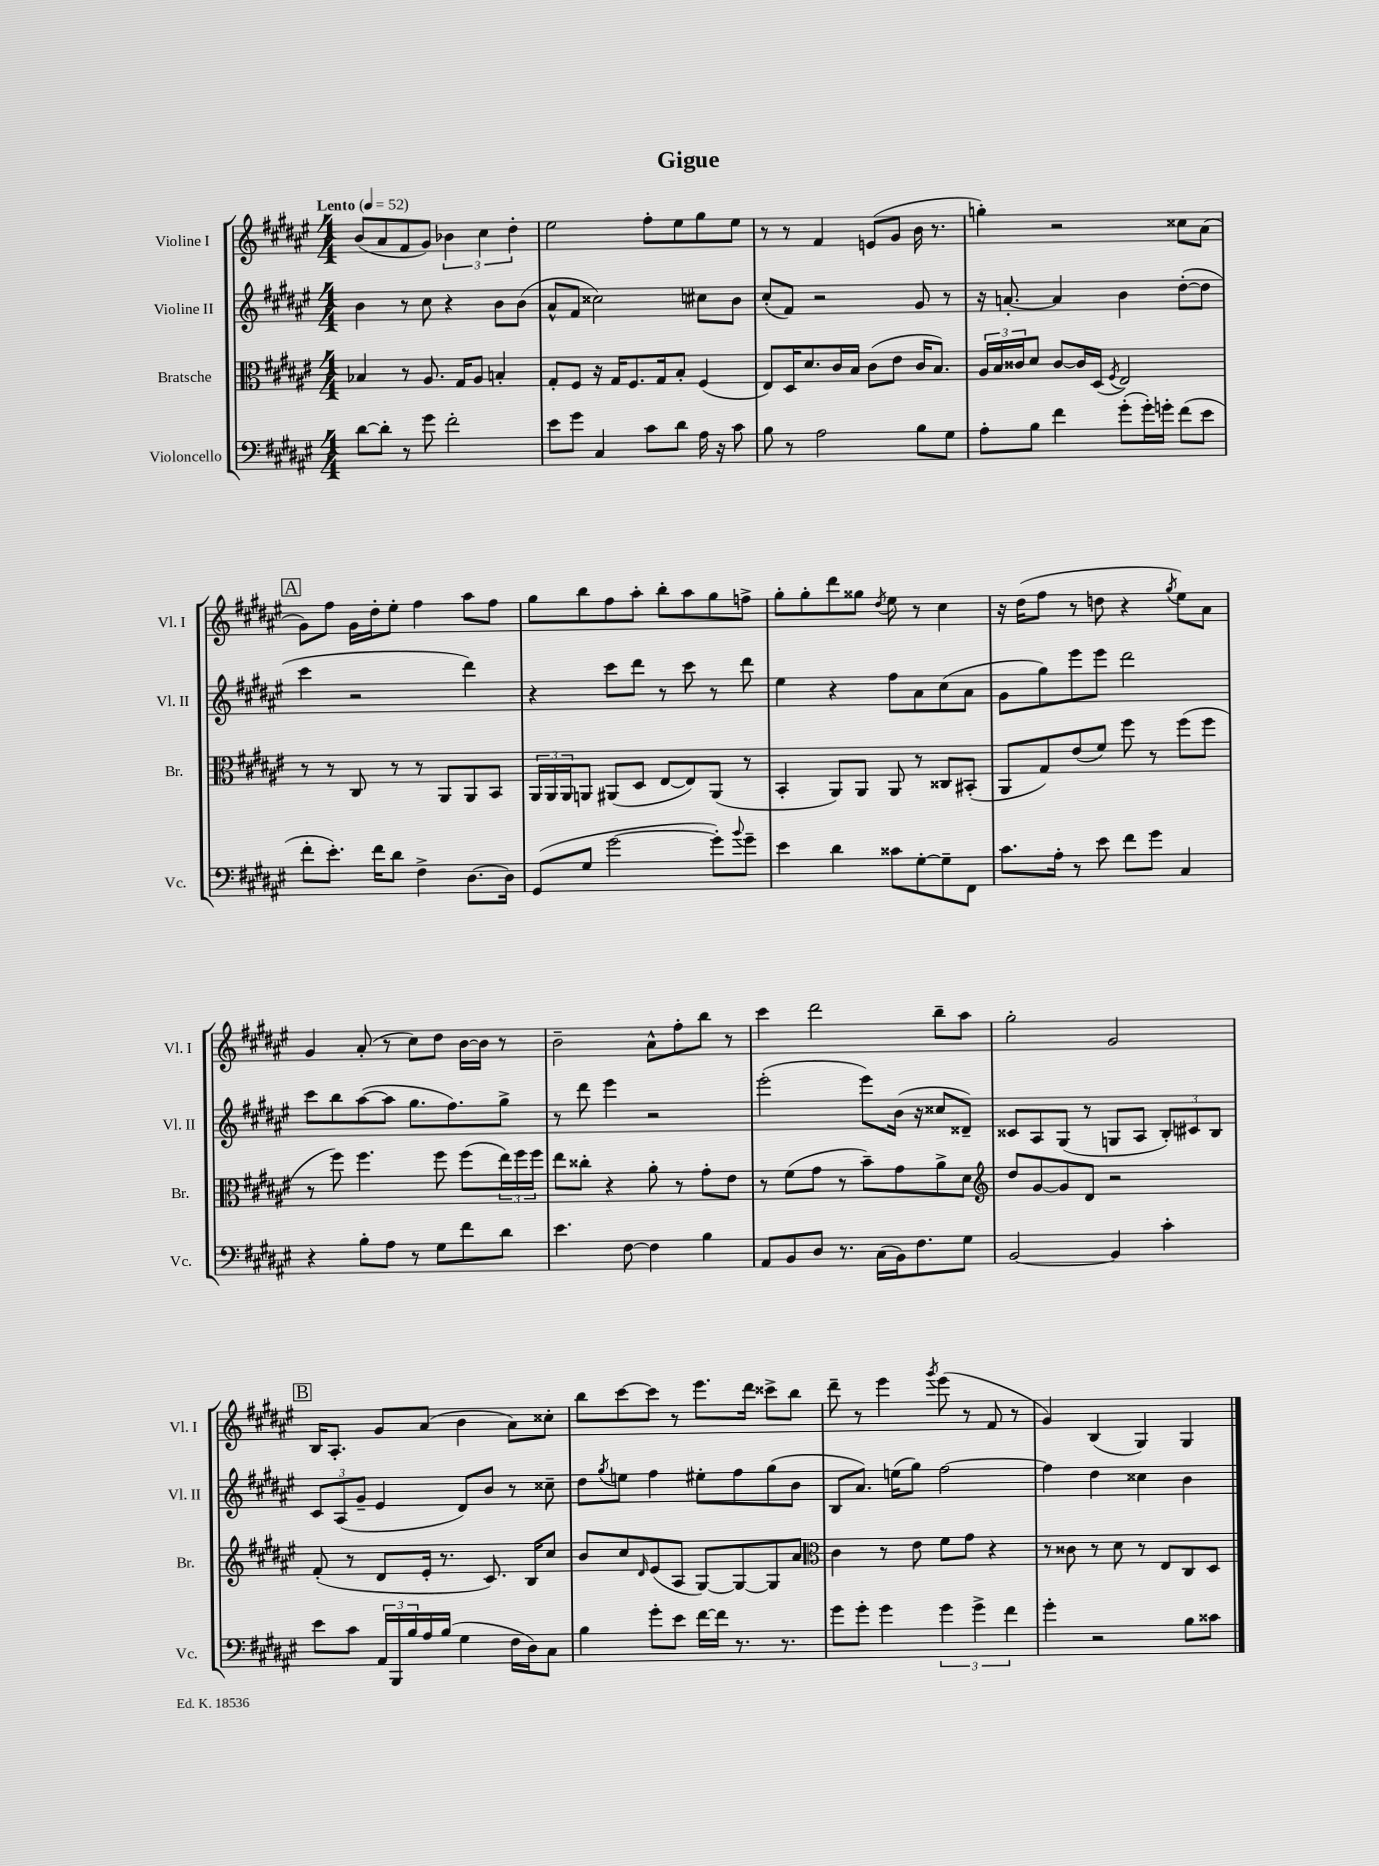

**kern	**kern	**kern	**kern
*staff4	*staff3	*staff2	*staff1
*clefF4	*clefC3	*clefG2	*clefG2
*k[f#c#g#d#a#e#]	*k[f#c#g#d#a#e#]	*k[f#c#g#d#a#e#]	*k[f#c#g#d#a#e#]
*M4/4	*M4/4	*M4/4	*M4/4
*MM52	*MM52	*MM52	*MM52
[8d#\L	4B-/	4b\	(8b/L
8d#'\]J	.	.	8a#/
8r	8r	8r	8f#/
8g#\	8.A#/	8cc#\	8g#/J)
2f#'\	.	4r	6b-\
.	16G#/LK	.	.
.	8A#/J	.	.
.	.	.	6cc#\
.	4B'/	8b\L	.
.	.	.	6dd#'\
.	.	(8b\J	.
=	=	=	=
8e#\L	8G#'/L	8a#^^/L	2ee#\
8g#\J	8F#/J	8f#/J	.
4C#/	16r	2cc##\)	.
.	16G#/LK	.	.
.	8.F#/	.	.
8c#\L	.	.	8ff#'\L
.	16G#/k	.	.
8d#\J	8B'/J	.	8ee#\
16A#\	(4F#/	8cc#\L	8gg#\
16r	.	.	.
8c#\	.	8b\J	8ee#\J
=	=	=	=
8B\	8E#/L)	(8cc#'/L	8r
8r	16D#/K	8f#/J)	8r
.	8.d#/	.	.
2A#\	.	2r	4f#/
.	16c#/L	.	.
.	16B/JJ	.	.
.	(8c#\L	.	(8e/L
.	8e#\J	.	8g#/J
8B\L	16c#/LK	8g#/	16b\
.	8.B/J)	.	8.r
8G#\J	.	8r	.
=	=	=	=
8A#'\L	24A#/LL	16r	4gg'\)
.	24B/	.	.
.	.	[8.a'/	.
.	24c##/J	.	.
8B\J	8d#/J	.	.
4f#\	[8c##/L	4a/]	2r
.	16c##/]L	.	.
.	(16D#/JJ	.	.
.	8qF#/	.	.
(8g#'\L	2E#/)	4b\	.
16g#'\L)	.	.	.
16g'\JJ	.	.	.
(8f#\L	.	([8dd#'\L	8cc##\L
8e#\J	.	8dd#\]J	(8a#\J
=	=	=	=
8f#'\L	8r	4ccc#\	8g#\L)
8.e#'\J)	8r	.	8ff#\J
.	8C#/	2r	16g#\LL
16f#\LK	.	.	16dd#'\J
8d#\J	8r	.	8ee#'\J
4F#^\	8r	.	4ff#\
.	8AA#/L	.	.
[8.D#\L	8AA#/	4ddd#\)	8aa#\L
.	8BB/J	.	8ff#\J
16D#\]Jk	.	.	.
=	=	=	=
(8GG#/L	24AA#/LL	4r	8gg#\L
.	24AA#/	.	.
.	24AA#/J	.	.
8G#/J	8AA/J	.	8bb\
[2g#\	(8AA#/L	8ccc#\L	8ff#\
.	8D#/J	8ddd#\J	8aa#'\J
.	[8E#/L	8r	8bb'\L
.	8E#/])	8ccc#\	8aa#\
8g#'\]L)	(8AA#/J	8r	8gg#\
8qqb/	.	.	.
8g#~\J	8r	8ddd#\	8ff^\J
=	=	=	=
4e#\	4BB'/	4ee#\	8gg#'\L
.	.	.	8gg#'\
4d#\	8AA#/L)	4r	8ddd#\
.	8AA#/J	.	8gg##\J
.	.	.	8qdd#/
8c##\L	8AA#/	8ff#\L	8ee#\
[8G#'\	8r	8a#\	8r
8G#~\]	8C##/L	(8cc#\	4cc#\
8FF#\J	(8BB#'/J	8a#\J	.
=	=	=	=
8.c#\L	8AA#/L	8g#\L	16r
.	.	.	(16dd#\LK
.	8G#/)	8gg#\)	8ff#\J
16A#'\Jk	.	.	.
8r	(8e#/	8eee#\	8r
8e#\	8f#/J)	8eee#\J	8dd\
8f#\L	8ff#\	2ddd#\	4r
8g#\J	8r	.	.
.	.	.	8qgg#/
4C#/	(8ff#\L	.	8ee#\L)
.	8ff#\J	.	8a#\J
=	=	=	=
4r	8r	8ccc#\L	4g#/
.	8ff#\)	8bb\	.
8B'\L	4.ff#\	([8aa#\	(8a#'/
8A#\J	.	8aa#\]J	8r
8r	.	8.gg#\L	8cc#\L)
8G#\L	8ff#\	.	8dd#\J
.	.	8.ff#\)	.
8f#\	(8ff#\L	.	[16b\LL
.	.	.	16b\]JJ
8d#\J	24ee#\L)	8gg#^\J	8r
.	24ff#\	.	.
.	24ff#\JJ	.	.
=	=	=	=
4.e#\	8ee#\L	8r	2b~\
.	8cc##'\J	8ddd#\	.
.	4r	4eee#\	.
[8F#\	.	.	.
4F#\]	8a#'\	2r	8a#^^\L
.	8r	.	8ff#'\
4B\	8g#'\L	.	8bb\J
.	8e#\J	.	8r
=	=	=	=
8AA#/L	8r	(2eee#'\	4ccc#\
8BB/	(8f#\L	.	.
8D#/J	8g#\J	.	2ddd#\
8.r	8r	.	.
.	8b~\L)	8eee#\L)	.
(16C#\LL	.	.	.
16BB\J)	8g#\	(16b\Jk	.
8.F#\	.	16r	.
.	8a#^\	8cc##/L	8bb~\L
8G#\J	8d#\J	8d##~/J)	8aa#\J
=	=	=	=
*	*clefG2	*	*
[2BB/	8dd#/L	8c##/L	2gg#'\
.	[8g#/	8A#/	.
.	8g#/]	(8G#/J	.
.	8d#/J	8r	.
4BB/]	2r	8G/L	2g#/
.	.	8A#/J	.
4c#'\	.	12B'/L)	.
.	.	12c#/	.
.	.	12B/J	.
=	=	=	=
8e#\L	(8f#'/	12c#/L	16B/LK
.	.	.	8.A#'/J
.	.	(12A#/	.
8c#\J	8r	.	.
.	.	12g#~/J	.
24AA#/LL	8d#/L	4e#/	8g#/L
24BBB/	.	.	.
24B/	.	.	.
16A#/	16e#'/Jk	.	(8a#/J
(16B/JJ	8.r	.	.
4G#\	.	8d#/L)	4b\
.	8.c#/)	8b/J	.
16F#\LL	.	8r	8a#\L)
16D#\J)	16B/LK	.	.
8C#\J	8cc#/J	8cc##~\	8cc##'\J
=	=	=	=
4B\	8b/L	8dd#\L	8bb\L
.	.	8qgg#/	.
.	8cc#/	8ee\J	[8ccc#\
.	16qqd#/	.	.
8g#'\L	(8e#/	4ff#\	8ccc#\]J
8e#\J	8A#/J	.	8r
[16f#\LL	[8G#/L)	8ee#'\L	8.eee#\L
16f#\]JJ	.	.	.
8.r	8G#/_	8ff#\	.
.	.	.	16ddd#\Jk
.	8G#/]	(8gg#\	8ccc##^\L
8.r	.	.	.
.	8a#/J	8b\J	8bb\J
=	=	=	=
*	*clefC3	*	*
8g#\L	4c#\	8B/L	8ddd#~\
8g#'\J	.	8.a#/J)	8r
4g#\	8r	.	4eee#\
.	.	(16ee\LK	.
.	8e#\	8gg#\J)	.
.	.	.	8qggg#/
6g#\	8f#\L	[2ff#\	(8eee#\
.	8g#\J	.	8r
6g#^\	.	.	.
.	4r	.	8f#/
6f#\	.	.	.
.	.	.	8r
=	=	=	=
4g#'\	8r	4ff#\]	4g#/)
.	8c##\	.	.
2r	8r	4dd#\	(4B/
.	8d#\	.	.
.	8r	4cc##\	4G#/)
.	8E#/L	.	.
8B\L	8C#/	4b\	4G#/
8c##\J	8D#/J	.	.
==	==	==	==
*-	*-	*-	*-
